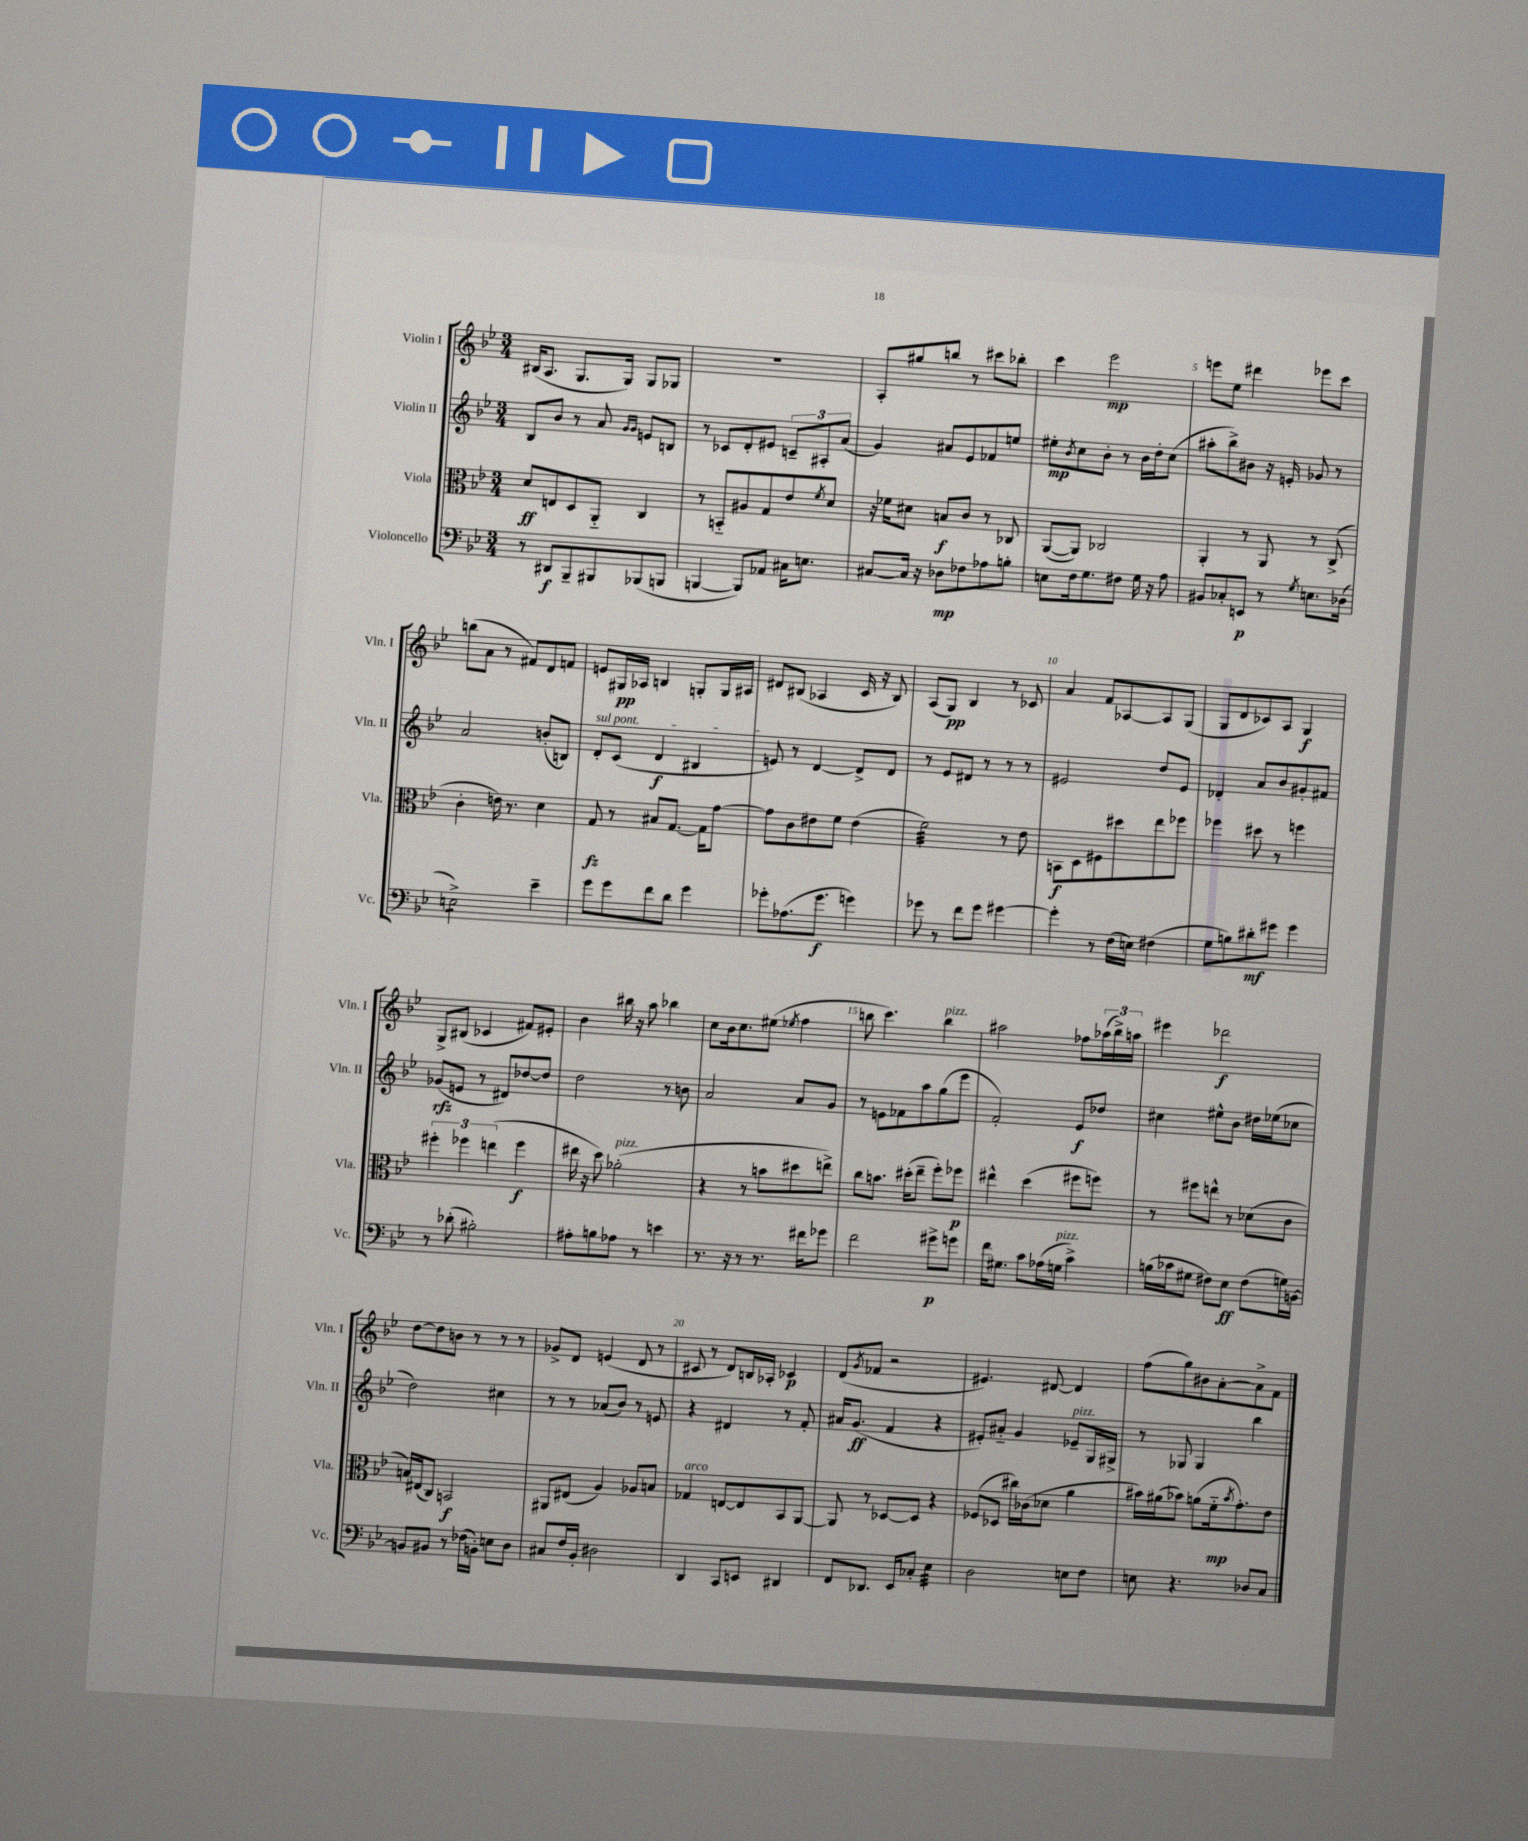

**kern	**kern	**kern	**kern
*staff4	*staff3	*staff2	*staff1
*clefF4	*clefC3	*clefG2	*clefG2
*k[b-e-]	*k[b-e-]	*k[b-e-]	*k[b-e-]
*M3/4	*M3/4	*M3/4	*M3/4
8r	8d/L	8B-/L	(16B#/LK
.	.	.	8.A/J
8DD#/L	8E/	8b-/J	.
8BBB-~/	8D/	8r	8.G/L
8BBB#/	8AA'~/J	8a/	.
.	.	.	16G/Jk)
.	.	16qqg/LL	.
.	.	16qqg/JJ	.
(8BBB-/	4C/	8e/L	8G/L
8BBB/J	.	8B/J	8G-/J
=	=	=	=
[4BBB/	8r	8r	2.r
.	8BB'~/L	8c-/L	.
8BBB/]L)	8A#/	8d'/	.
8AA-/J	8G/	8e#/J	.
16C#\LK	8e-/	12c~/L	.
8.E\J	.	.	.
.	.	12A#'/	.
.	8qf/	.	.
.	8d/J	.	.
.	.	(12a/J	.
=	=	=	=
[8C#/L	16r	4g/)	8A'/L
.	16f-\LK	.	.
16C#/]Jk	8d#\J	.	8gg#/
16r	.	.	.
8D-\L	8B/L	8a#/L	8bb/J
8F-\	8c/J	8e-/	8r
8A-\	8r	8f-/	8ccc#\L
8B'\J	8C-/	8ee/J	8bb-'\J
=	=	=	=
8E\L	([8AA/L	8ee#'\L	4ccc\
.	.	8qb-/	.
16F\k	8AA/]J)	8cc\	.
8.G\	.	.	.
.	2C-/	8b-'\J	2eee-\
8F#\J	.	8r	.
16G\	.	16b-\LL	.
16r	.	16dd'\J	.
8A\	.	(8cc\J	.
=	=	=	=
8BB#/L	4AA'/	8aa#'\L	8eee\L
8C-'/	.	8bb-^\)	8ee-\J
8EE/J	8r	8b#\J	4ddd#\
8r	8AA/	16r	.
.	.	16e'/	.
8qG/	.	.	.
8.E\L	8r	8g-/	8eee-\L
.	(8C^/	8r	8ccc\J
(16D-\Jk	.	.	.
=	=	=	=
2E^\)	4c'\	2a/	(8bb\L
.	.	.	8a\J
.	16e\)	.	8r
.	8.r	.	.
.	.	.	8f#/L)
4e-~\	4d\	(8b'/L	8d/
.	.	8B/J)	8f/J
=	=	=	=
8g\L	8G/	8d'/L	8e/L
8g\	8r	(8c/J	16G#/L
.	.	.	16A-/JJ
8f\	8B#/L	4d/	4B/
8d\J	[8.G/J	.	.
4g\	.	4B#/	8G'/L
.	16G\]LK	.	.
.	[8g\J	.	16G/L
.	.	.	16A#/JJ
=	=	=	=
8g-'\L	8g\]L	8e/)	8d#/L
(8.A-\	8c\	8r	(8B#/J
.	8e#\	[4d/	4A-/
8.g-\J	.	.	.
.	8f\J	.	.
4g\)	(4e#\	8d^/]L	16c/
.	.	.	16r
.	.	8d/J	8B#/)
=	=	=	=
8g-\	2f\)	8r	(8A/L
8r	.	8e-/L	8G/J)
8f\L	.	8d#/J	4B-/
8g-\J	.	8r	.
[4g#\	8r	8r	8r
.	8e-\	8r	8c-/
=	=	=	=
4g#'\]	8BB\L	2e#/	4a/
.	8D\	.	.
8r	8F#\	.	8f/L
(16F\LL	8dd#\	.	[8A-/
16E\JJ)	.	.	.
(4F#\	8ee-\	8dd/L	8A-/]
.	8ff-\J	8e#/J	(8G/J
=	=	=	=
8G\L	4ff-\	4d-'/	8G/L
8B\)	.	.	8d/
8d#'\	8dd#\	8a/L	8c-/)
8g#\J	8r	8b-/	8A/J
4g#\	4ff\	8g#'/	4G/
.	.	8f#/J	.
=	=	=	=
8r	6ff#'\	(8g-/L	8G^/L
(8d-'\	.	8e/J	(8B#/J
.	6ff-\	.	.
2B#'\)	.	8r	4c-/
.	(6ee\	.	.
.	.	8d#/L)	.
.	4ff-\	[8dd-/	8f#/L)
.	.	8dd-/]J	8e#'/J
=	=	=	=
8A#'\L	16ee#\	2dd\	4b-\
.	16r	.	.
8B\	8dd\)	.	.
8A-\J	(2a-'\	.	16bb#\
.	.	.	16r
8r	.	.	8aa\
4e\	.	8r	4bb-\
.	.	8b\	.
=	=	=	=
8.r	4r	2a/	8cc\L
.	.	.	16b-\k
16r	.	.	8.cc\
8r	8r	.	.
8.r	8b\L	.	(8ee#\J
.	.	.	8qee-/
.	8dd#\	8a/L	4ff\
16f#\LK	.	.	.
8g-\J	8ee^\J)	8g/J	.
=	=	=	=
2f\	8cc\L	8r	8bb\
.	8.b\J	8e\L	4.ccc\)
.	.	8f-\	.
.	(16dd#'\LK	.	.
.	8ee-~\J	8aa\	.
8g#^\L	8ff'\L)	(8gg\	4bb\
8g\J	8ff-\J	8eee-\J	.
=	=	=	=
16f\LK	4ee#^^\	2f'/)	2aa#\
8.G#\J	.	.	.
8c\L	(4dd\	.	.
(16A-\L	.	.	.
16G\JJ	.	.	.
4c^\)	8ff#\L	8e-/L	8ff-\L
.	8ff\J)	8dd-/J	(24aa-\L
.	.	.	24bb-^\)
.	.	.	24aa\JJ
=	=	=	=
(16B\LL	8r	4cc#\	4eee#\
16c-\J	.	.	.
8G#\J	8ff#\L	.	.
8F#\L)	8ee^^\J	8ee#^^\L	2ddd-\
8E-\J	8r	8b-\J	.
(8F#\L	(8d-\L	16dd#\LL	.
.	.	(16ee-\J	.
16G\L)	8c\J	8cc-\J	.
[16BB\JJ	.	.	.
=	=	=	=
8BB/]L	16B/LL)	2dd\)	[8dd\L
.	(16E#/J	.	.
8BB#/J	8C/J)	.	8dd\]
8r	2BB/	.	8b\J
(16F-\LL	.	.	8r
16BB'\JJ)	.	.	.
8E\L	.	4cc#\	8r
8D\J	.	.	8r
=	=	=	=
8C#/L	8AA#/L	8r	8g-^/L
16F/L	(8E#/J	8r	8d/J
16BB-'/JJ	.	.	.
2D#\	4A/)	(8a-/L	(4e/
.	.	8b-/J)	.
.	8A-/L	8r	8d/
.	8B/J	8e/	8r
=	=	=	=
4DD/	4G-/	4r	8c#/
.	.	.	8r
8CC/L	[8E/L	4d#/	8d/L)
8EE/J	8E/]	.	16B/L
.	.	.	16A-'/JJ
4DD#/	8BB-/	8r	4c-/
.	[8AA/J	8f'/	.
=	=	=	=
8FF/L	8AA/]	16a#/LK	(8d/L
.	.	(8.g/J	.
.	.	.	8qg/
8.DD-/J	8r	.	8f-/J
.	[8D-/L	4f/	2r
16EE-/LK	.	.	.
8C-'/J	8D-/]J	.	.
4E-\	4r	4r	.
=	=	=	=
2D\	(8F-/L	8e#'/L)	4.e#/)
.	8D-/J	8a#'~/J	.
.	16cc#\LL)	4g/	.
.	(16c-\J	.	.
.	8d-\J	.	[8d#/
8E\L	4a\	8e-~/L	4d#/]
8F\J	.	16G/L	.
.	.	16G#^/JJ	.
=	=	=	=
8E\	16b#\LL)	8r	(8ff\L
.	(16a#\J	.	.
4.r	8b-\J)	8G-/	8gg\)
.	(8a\L	4G-/	8b#\
.	16f'~\k	.	[8a'\
.	8qb-/	.	.
.	8.g'\)	.	.
8D-/L	.	4bb-\	8a^\]
8C/J	8e-\J	.	8f\J
==	==	==	==
*-	*-	*-	*-
